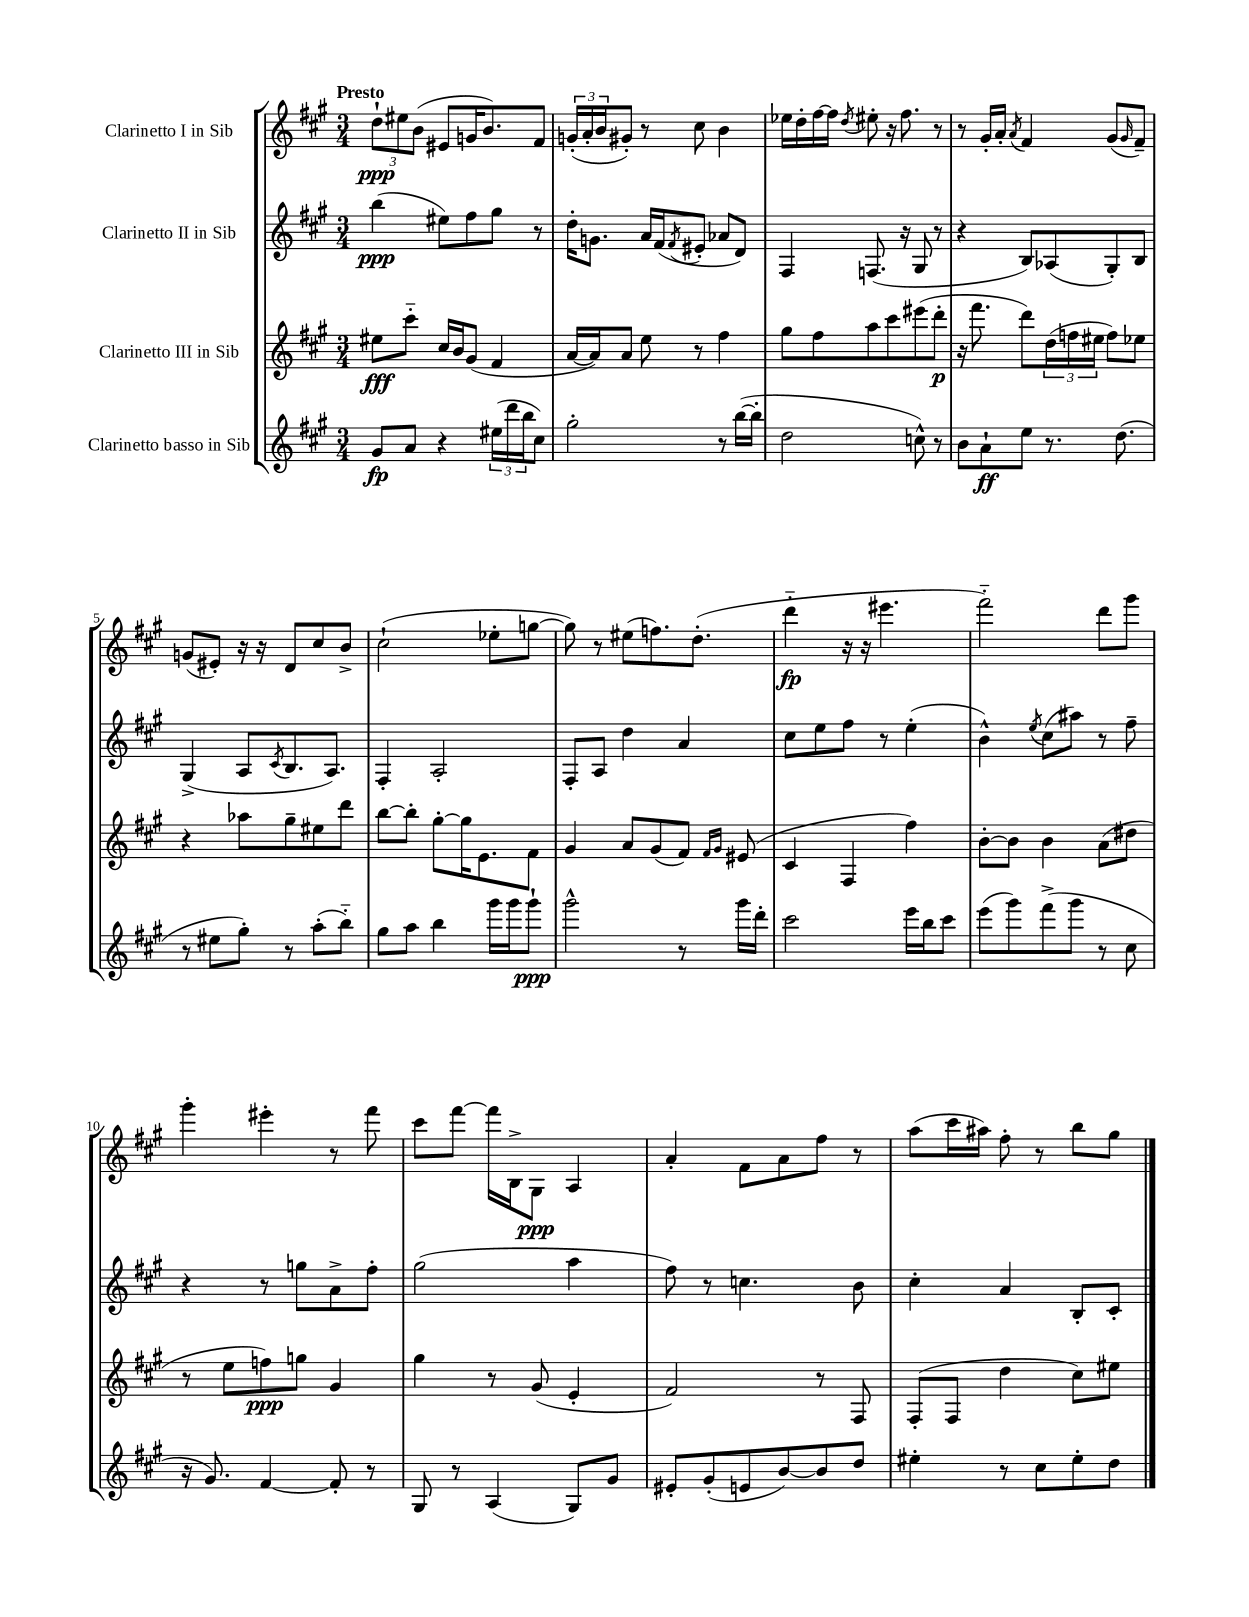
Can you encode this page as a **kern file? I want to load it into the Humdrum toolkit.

**kern	**kern	**kern	**kern
*staff4	*staff3	*staff2	*staff1
*clefG2	*clefG2	*clefG2	*clefG2
*k[f#c#g#]	*k[f#c#g#]	*k[f#c#g#]	*k[f#c#g#]
*M3/4	*M3/4	*M3/4	*M3/4
8g#	8ee#	(4bb	12dd`
.	.	.	12ee#
8a	8ccc#'~	.	.
.	.	.	(12b
4r	16cc#	8ee#)	8e#
.	16b	.	.
.	(8g#	8ff#	16g
.	.	.	8.b)
(24ee#	4f#	8gg#	.
24ddd	.	.	.
24bb	.	.	.
8cc#)	.	8r	8f#
=	=	=	=
2gg#'	[16a	16dd'	(24g'
.	.	.	24a'
.	16a])	8.g	.
.	.	.	24b
.	8a	.	8g#')
.	8ee	16a	8r
.	.	(16f#	.
.	.	8qf#	.
.	8r	8e#'	8cc#
8r	4ff#	8a-	4b
([16bb	.	8d)	.
16bb']	.	.	.
=	=	=	=
2dd	8gg#	4F#	16ee-
.	.	.	16dd'
.	8ff#	.	[16ff#
.	.	.	16ff#]
.	.	.	8qdd
.	8aa	(8.F	8ee#'
.	8ccc#	.	16r
.	.	16r	8.ff#
8cc^^)	(8eee#	8G#	.
8r	8ddd'	8r	8r
=	=	=	=
8b	16r	4r	8r
.	8.fff#	.	.
8a`	.	.	16g#'
.	.	.	16a'
.	.	.	8qa
8ee	8ddd)	8B)	4f#
8.r	(24dd	(8A-	.
.	24ff	.	.
.	24ee#	.	.
.	8ff)	8G#')	(8g#
(8.dd	.	.	.
.	.	.	16qqg#
.	8ee-	8B	8f#~)
=	=	=	=
8r	4r	(4G#^	(8g
8ee#	.	.	8e#')
8gg#')	8aa-	8A	16r
.	.	.	16r
.	.	8qc#	.
8r	8gg#~	8.B	8d
(8aa'	8ee#	.	8cc#
.	.	8.A)	.
8bb'~)	8ddd	.	8b^
=	=	=	=
8gg#	[8bb	4F#'	(2cc#`
8aa	8bb']	.	.
4bb	[8gg#'	2A'	.
.	16gg#]	.	.
.	8.e	.	.
16ggg#	.	.	8ee-'
16ggg#	.	.	.
8ggg#`	8f#	.	[8gg
=	=	=	=
2ggg#^^	4g#	8F#'	8gg])
.	.	8A	8r
.	8a	4dd	(8ee#
.	(8g#	.	8.ff)
8r	8f#)	4a	.
.	.	.	(8.dd'
.	16qqf#	.	.
.	16qqg#	.	.
16ggg#	(8e#	.	.
16ddd'	.	.	.
=	=	=	=
2ccc#	4c#	8cc#	4ddd'~
.	.	8ee	.
.	4F#	8ff#	16r
.	.	.	16r
.	.	8r	4.eee#
16eee	4ff#)	(4ee'	.
16bb	.	.	.
8ccc#	.	.	.
=	=	=	=
(8eee	[8b'	4b^^)	2fff#'~)
8ggg#)	8b]	.	.
.	.	8qee	.
(8fff#^	4b	(8cc#	.
8ggg#	.	8aa#)	.
8r	(8a	8r	8ddd
8cc#	8dd#	8ff#~	8ggg#
=	=	=	=
16r	8r	4r	4ggg#'
8.g#)	.	.	.
.	8ee	.	.
[4f#	8ff)	8r	4eee#'
.	8gg	8gg	.
8f#']	4g#	8a^	8r
8r	.	8ff#'	8fff#
=	=	=	=
8G#	4gg#	(2gg#	8ccc#
8r	.	.	[8fff#
(4A	8r	.	16fff#]
.	.	.	16B^
.	(8g#	.	8G#
8G#)	4e'	4aa	4A
8g#	.	.	.
=	=	=	=
8e#'	2f#)	8ff#)	4a'
(8g#'	.	8r	.
8e	.	4.cc	8f#
[8b)	.	.	8a
8b]	8r	.	8ff#
8dd	8F#	8b	8r
=	=	=	=
4ee#'	(8F#'	4cc#'	(8aa
.	8F#	.	16ccc#
.	.	.	16aa#)
8r	4dd	4a	8ff#'
8cc#	.	.	8r
8ee#'	8cc#)	8B'	8bb
8dd	8ee#	8c#'	8gg#
==	==	==	==
*-	*-	*-	*-
